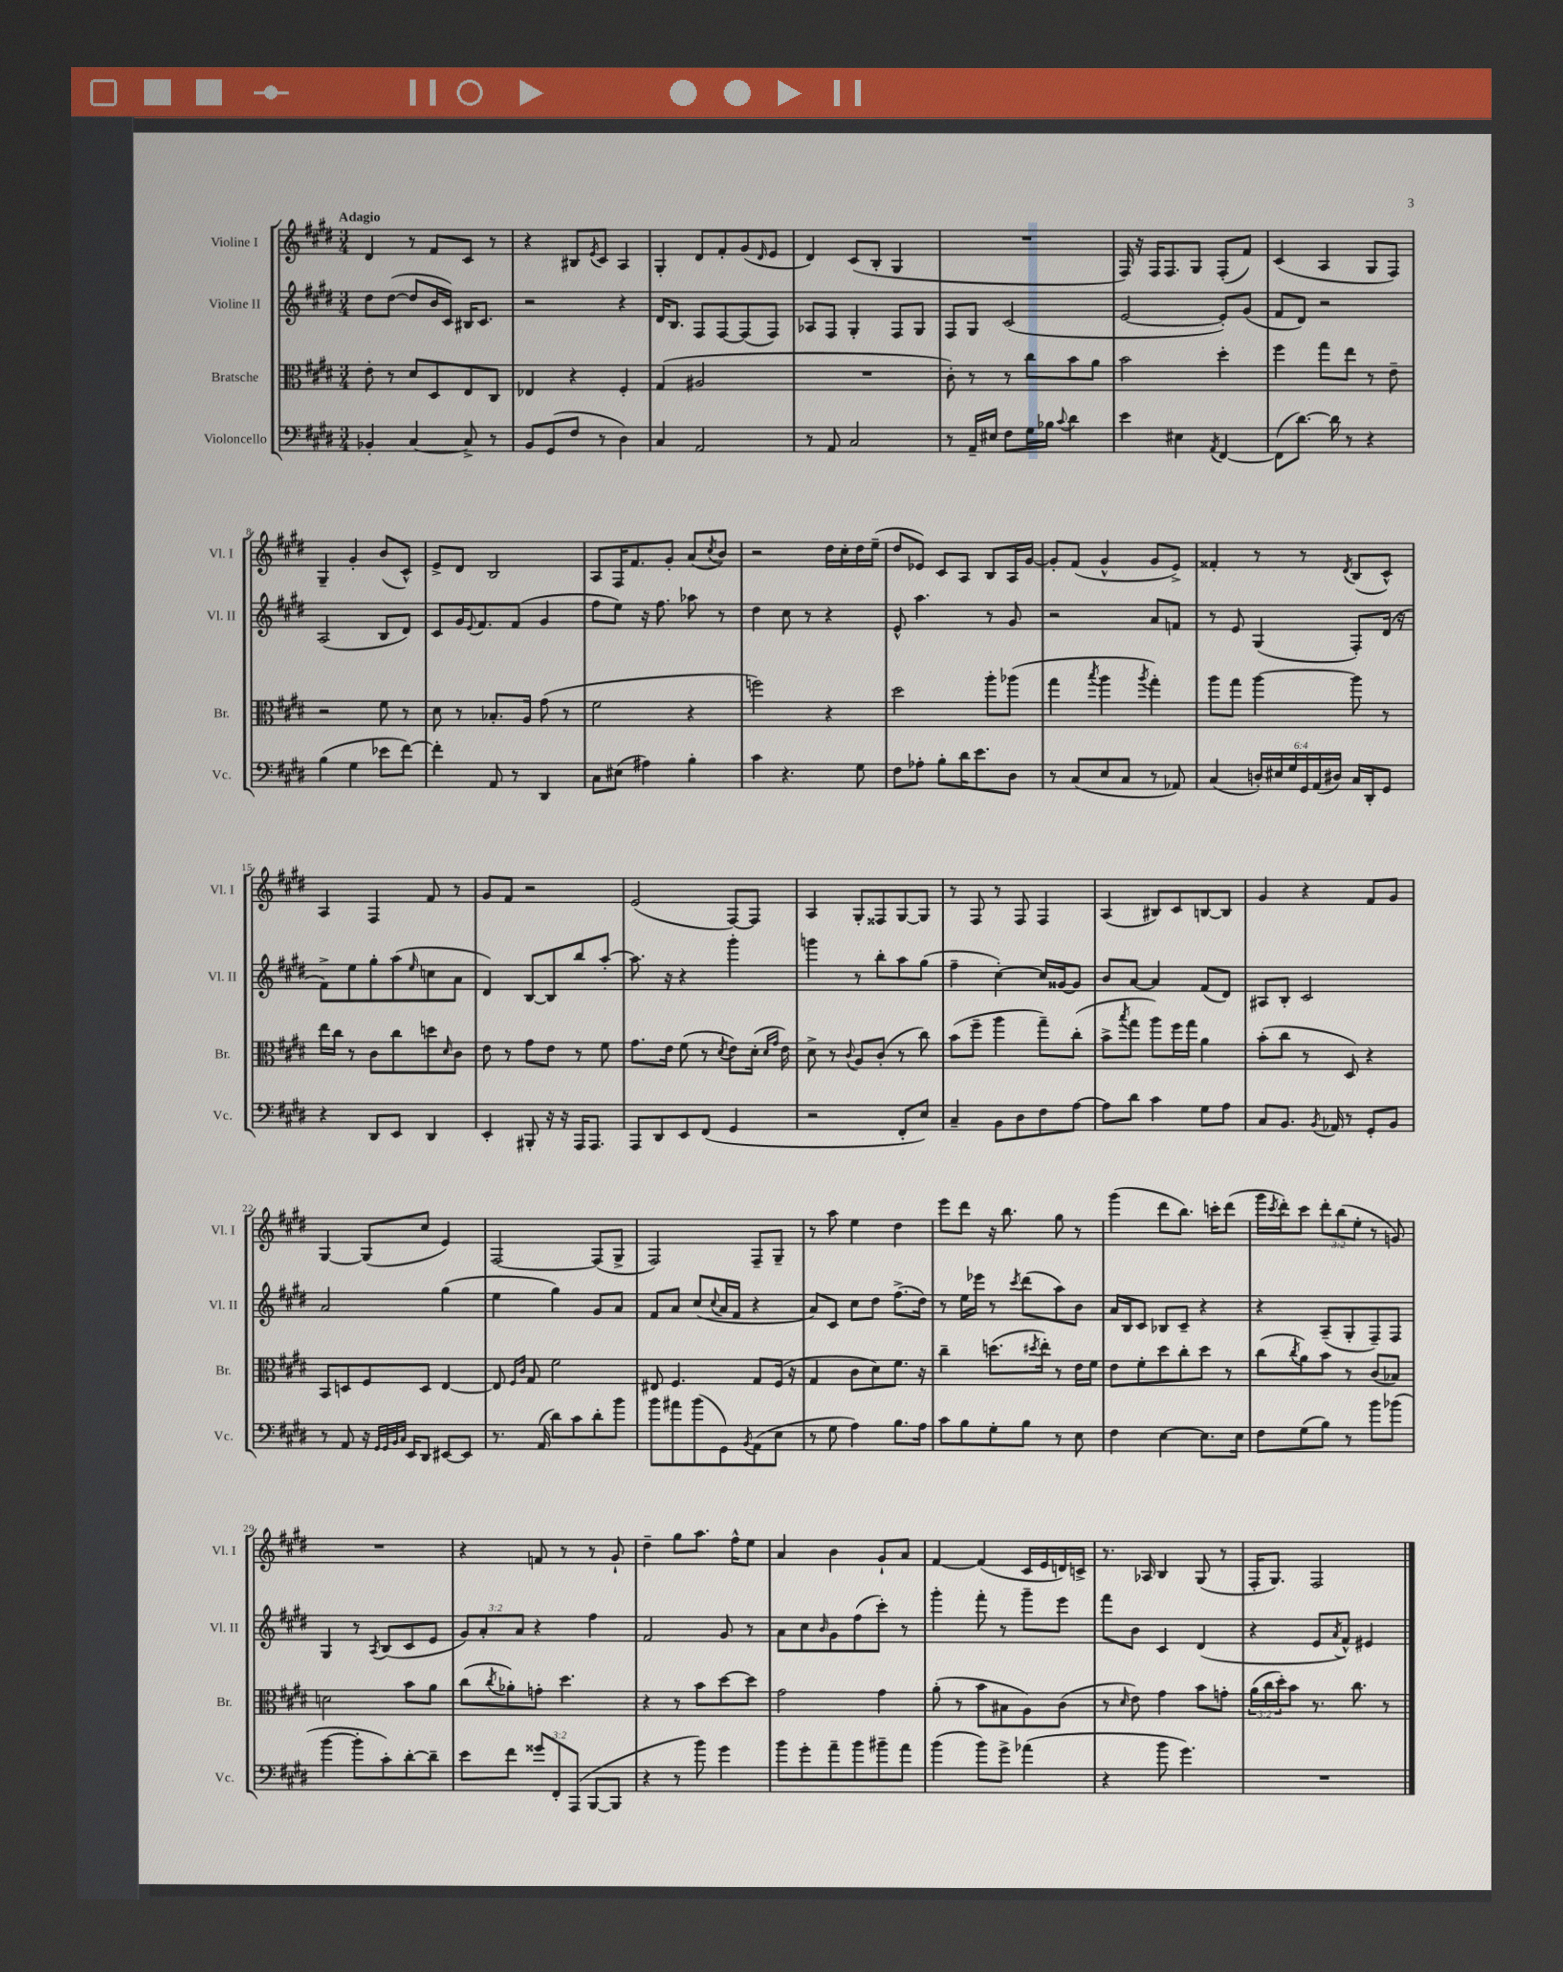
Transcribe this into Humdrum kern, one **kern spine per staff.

**kern	**kern	**kern	**kern
*staff4	*staff3	*staff2	*staff1
*clefF4	*clefC3	*clefG2	*clefG2
*k[f#c#g#d#]	*k[f#c#g#d#]	*k[f#c#g#d#]	*k[f#c#g#d#]
*M3/4	*M3/4	*M3/4	*M3/4
4BB-'	8e'	8dd#	4d#
.	8r	([8dd#	.
[4C#	8d#	8dd#]	8r
.	8D#	16b	8f#
.	.	16c#)	.
8C#^]	8E	16B#	8c#
.	.	8.c#	.
8r	8C#	.	8r
=	=	=	=
8BB	4E-	2r	4r
(8GG#	.	.	.
8F#	4r	.	8B#
.	.	.	8qe
8r	.	.	8c#
4D#)	4F#'	4r	4A
=	=	=	=
4C#	(4G#	16d#	4G#'
.	.	8.B	.
2AA	2A#	8F#	8d#
.	.	[8F#	8f#'
.	.	(8F#]	(8g#
.	.	.	16qqd#
.	.	8F#)	8e
=	=	=	=
8r	2.r	8A-	4d#)
8AA	.	8F#	.
2C#	.	4G#'	(8c#
.	.	.	8B'
.	.	8F#	4G#
.	.	8G#	.
=	=	=	=
8r	8c#')	8F#	2.r
16AA~	8r	8G#	.
16E#	.	.	.
8F#	8r	(2c#	.
16G#	8cc#	.	.
16B-	.	.	.
8qqc#	.	.	.
4d#	8b	.	.
.	8a	.	.
=	=	=	=
4e	2b	[2e	16F#)
.	.	.	16r
.	.	.	16F#
.	.	.	8.F#
4E#	.	.	.
.	.	.	8G#
8qAA	.	.	.
[4FF#	4dd#'	8e'])	(8F#'
.	.	(8g#	8f#)
=	=	=	=
(8FF#]	4ff#	8f#	(4c#
[8.d#)	.	8d#)	.
.	8gg#	2r	4A
16d#]	.	.	.
8r	8ee	.	.
4r	8r	.	8G#
.	8e~	.	8F#)
=	=	=	=
(4B	2r	(2A	4G#~
4G#	.	.	4g#'
8e-	8f#	8B	(8b
[8f#)	8r	8d#)	8c#^^)
=	=	=	=
4f#']	8d#	8c#	8e^
.	8r	16g#	8d#
.	.	8qqe	.
.	.	8.f#	.
8AA	8.B-'	.	2B
8r	.	(8f#	.
.	16A	.	.
4DD#	(8g#	4g#	.
.	8r	.	.
=	=	=	=
8C#	2f#	8ff#	8A
(8E#	.	8ee)	16F#
.	.	.	8.f#
4A#)	.	16r	.
.	.	8.ff#	.
.	.	.	8g#'
4B'	4r	8aa-	(8a
.	.	.	8qcc#
.	.	8r	8b)
=	=	=	=
4c#	2ff)	4dd#	2r
4.r	.	8cc#	.
.	.	8r	.
.	4r	4r	16dd#
.	.	.	16cc#'
8G#	.	.	16dd#
.	.	.	(16ee~
=	=	=	=
8F#	2dd#	8e^^	8dd#
8A-'	.	4.aa	8e-)
8B'	.	.	8c#
16d#	.	.	8A
8.e	.	.	.
.	8aa'	8r	8B
8D#	(8aa-	8g#	16A
.	.	.	[16g#
=	=	=	=
8r	4gg#	2r	8g#']
(8C#	.	.	(8f#
.	8qbb	.	.
8E	4aa	.	4g#^^
8C#	.	.	.
.	8qaa	.	.
8r	4gg#')	8a	8g#
8AA-)	.	8f	8e^)
=	=	=	=
(4C#	8aa	8r	4f##'
.	8gg#	8e	.
24D')	[4aa	(4G#	8r
24E#	.	.	.
24G#	.	.	.
24GG#	.	.	8r
(24AA	.	.	.
24D#)	.	.	.
.	.	.	8qd#
16C#	8aa]	8F#')	(8B
16DD#'	.	.	.
8GG#	8r	(16d#	8c#^^)
.	.	16r	.
=	=	=	=
4r	16ee	8f#^)	4A
.	16cc#	.	.
.	8r	8ee	.
8DD#	8c#	8gg#'	4F#
8EE	8cc#	(8aa	.
.	.	16qqee	.
4DD#	8dd	8cc	8f#
.	16qqd#	.	.
.	8c#	8a	8r
=	=	=	=
4EE'	8e	4d#)	8g#
.	8r	.	8f#
8BBB#'	8g#	[8B	2r
16r	8e	8B]	.
16r	.	.	.
16AAA	8r	8bb	.
8.AAA	.	.	.
.	8f#	[8aa'	.
=	=	=	=
8AAA	8.g#	8.aa]	(2e
8DD#	.	.	.
.	16e	16r	.
8EE	(8f#	4r	.
(8FF#	8r	.	.
.	8qd#	.	.
4GG#	8e)	4ggg#'	[8F#)
.	(16d#'	.	8F#]
.	16qqd#	.	.
.	16qqg#	.	.
.	16e)	.	.
=	=	=	=
2r	8d#^	4ggg	4A
.	8r	.	.
.	8qqc#	.	.
.	8A	8r	8G#'
.	(8c#'	8bb'	8F##
8FF#'	8r	8aa	[8G#
8E)	8cc#)	(8gg#	8G#]
=	=	=	=
4C#~	(8b	4ff#~	8r
.	8ff#~	.	8F#
8BB	4aa	[4cc#')	8r
8D#	.	.	8F#
8F#	8gg#~)	16cc#]	4F#
.	.	[16g##	.
[8A	(8cc#'	8g##]	.
=	=	=	=
8A]	8b^	8b	(4A
.	8qbb	.	.
8d#	8gg#	[8a	.
4c#	8aa)	4a]	8B#)
.	16ff#	.	8c#
.	16gg#	.	.
8G#	4a	(8f#	[8B
8A	.	8d#)	8B]
=	=	=	=
8C#	(8b'	8A#	4g#
8.BB	8cc#	8B'	.
.	8r	2c#	4r
8qBB	.	.	.
16AA-	.	.	.
8r	8D#)	.	.
8GG#'	4r	.	8f#
8BB	.	.	8g#
=	=	=	=
8r	8BB	2a	[4G#
8AA	8D	.	.
16r	8F#	.	(8G#]
32qqGG#	.	.	.
32qqGG#	.	.	.
32qqBB	.	.	.
32qqC#	.	.	.
16EE	.	.	.
8DD#	8D	.	8cc#
[8EE#	[4E	(4gg#	4e)
8EE#]	.	.	.
=	=	=	=
8.r	8E]	4ee	[2F#
.	16qqF#	.	.
.	16qqc#	.	.
.	8G#	.	.
(16AA	.	.	.
8d#)	2f#	4gg#)	.
8c#	.	.	.
8d#'	.	8g#	(8F#]
8b	.	8a	8G#^
=	=	=	=
8b	8E#	8f#	2F#)
8a#	4.F#	8a	.
(8b	.	(8cc#	.
.	.	8qqcc#	.
8GG#)	.	16a	.
.	.	16f#	.
8qBB	.	.	.
(8AA	8G#	4r	8F#~
8E	(16F#	.	8G#~
.	16r	.	.
=	=	=	=
8r	4G#	8a)	8r
8G#	.	8c#	8aa
4A)	8c#	8cc#	4ee
.	8d#)	8dd#	.
8.B	8.f#	(8.ff#^	4dd#
16A	16r	16dd#)	.
=	=	=	=
8c#	4cc#~	8r	8eee
8B	.	16ee	8ddd#
.	.	16eee-	.
8G#'	(8.dd	8r	16r
.	.	.	8.bb
.	.	8qccc#	.
8B	.	(8ddd#	.
.	8qdd#	.	.
.	16ee')	.	.
8r	8r	8aa)	8gg#
8E	16e	8b	8r
.	16f#	.	.
=	=	=	=
4F#	8e	16a	(4ggg#
.	.	16B	.
.	8f#'	8c#	.
[4E	8dd#	8B-	8ddd#
.	8cc#'	8c#~	8.bb)
8.E]	8dd#	4r	.
.	.	.	16ccc'
.	8r	.	(8ddd#
16E	.	.	.
=	=	=	=
8F#	(8cc#	4r	16ggg#
.	.	.	8qccc#
.	.	.	16ddd#')
.	8qcc#	.	.
(8G#	8a)	.	8ccc#
8B)	8b	(8A~	12ddd#'
.	.	.	(12bb
8r	8r	8G#'	.
.	.	.	12ee'
8b	(8c#	8F#~)	8r
(8b-	8B-)	8F#	8g)
=	=	=	=
[4b	2d	4G#	2.r
8b']	.	8r	.
.	.	8qA	.
8c#')	.	(8B	.
[8d#'	8b	8c#	.
8d#~]	8a	8e	.
=	=	=	=
8e	(8cc#	12g#)	4r
.	.	12a'	.
.	8qcc#	.	.
8f#	8a-')	.	.
.	.	12a	.
12g##	8g'	4r	8f
12FF#'	.	.	.
.	4.dd#	.	8r
(12AAA	.	.	.
[8BBB	.	4ff#	8r
8BBB]	.	.	8g#`
=	=	=	=
4r	4r	2f#	4dd#~
8r	8r	.	8gg#
8b)	8b	.	8.aa
4g#	[8dd#	8g#	.
.	.	.	16ff#^^
.	8dd#]	8r	8ee
=	=	=	=
8b	2g#	8a	4a
8g#'	.	8cc#	.
.	.	16qqb	.
8a~	.	8g#	4b
8b	.	(8ff#	.
8b#~	4g#	8ccc#')	8g#`
8a	.	8r	8a
=	=	=	=
(4b	(8a'	4ggg#'	[4f#
.	8r	.	.
8b)	8b	8fff#'	(4f#]
8g#^	8B#	8r	.
(4a-	8A)	8ggg#~	16c#
.	.	.	16e
.	(8c#	8eee	16d)
.	.	.	16c^
=	=	=	=
4r	8r	8fff#	8.r
.	16qqd#	.	.
.	8e)	8b	.
.	.	.	16A-
8b	4g#	4c#	4B
4.g#)	.	.	.
.	8b	(4d#	(8G#
.	8g'	.	8r
=	=	=	=
2.r	(24a	4r	16F#'
.	24cc#	.	.
.	.	.	8.G#)
.	24dd#')	.	.
.	8b	.	.
.	8.r	8e	2F#
.	.	8qa	.
.	.	8f#^^)	.
.	8.cc#	.	.
.	.	4e#	.
.	8r	.	.
==	==	==	==
*-	*-	*-	*-
